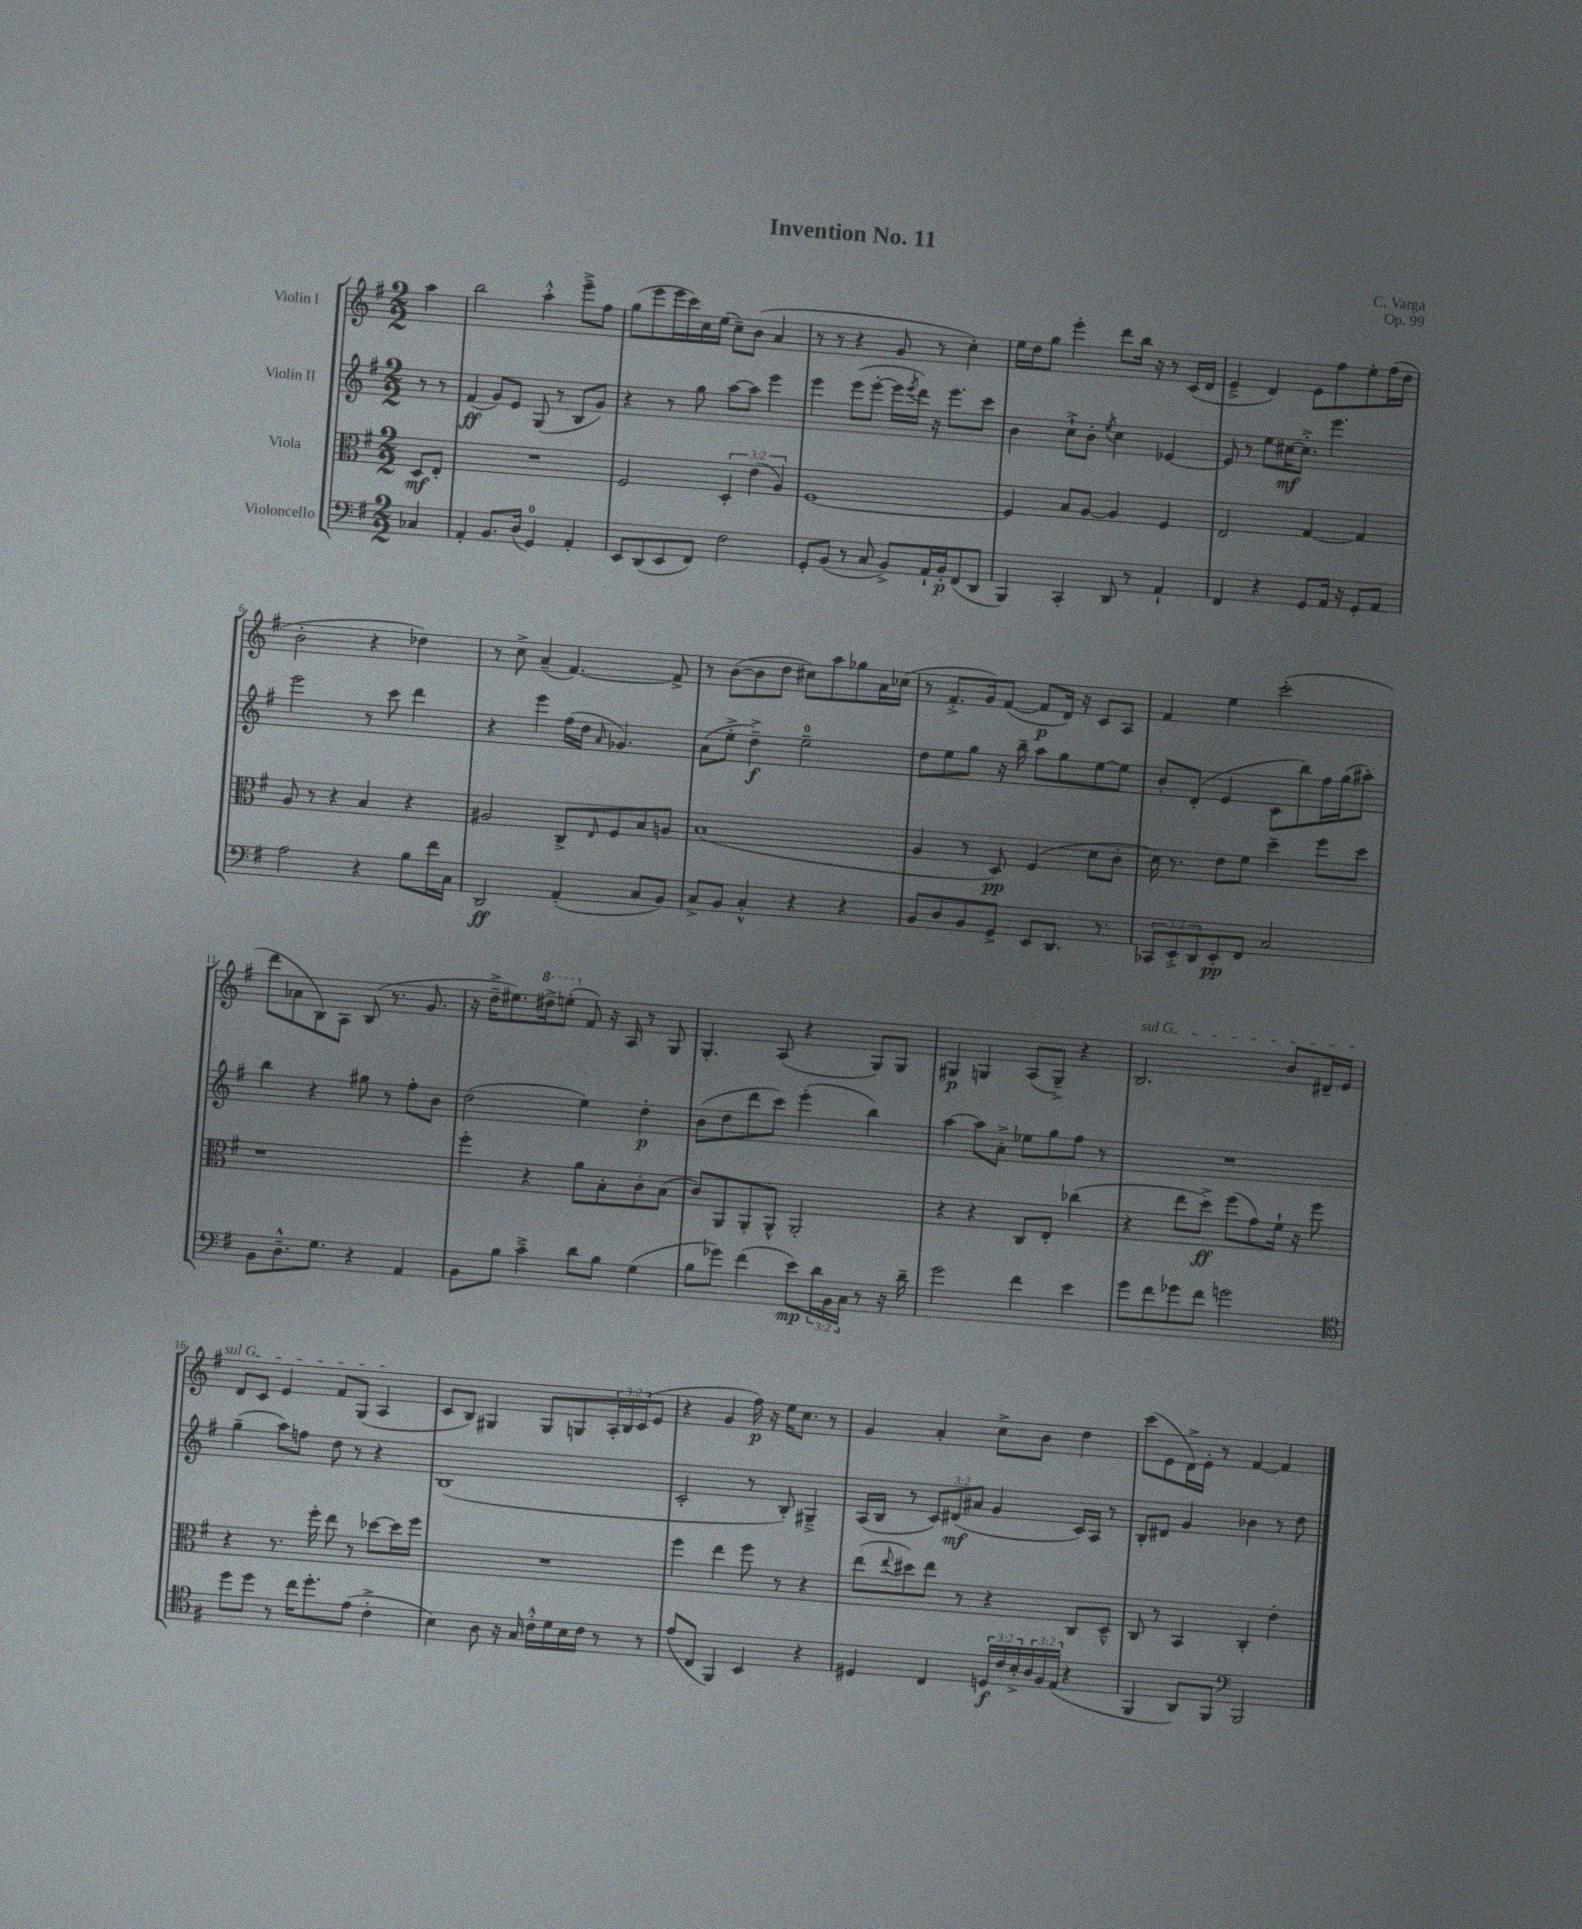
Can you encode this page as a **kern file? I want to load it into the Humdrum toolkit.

**kern	**kern	**kern	**kern
*staff4	*staff3	*staff2	*staff1
*clefF4	*clefC3	*clefG2	*clefG2
*k[f#]	*k[f#]	*k[f#]	*k[f#]
*M2/2	*M2/2	*M2/2	*M2/2
4C-/	8D/L	8r	4aa\
.	8E'/J	8r	.
=	=	=	=
4AA'/	1r	(4f#/	2bb\
8.BB/L	.	8g/L)	.
.	.	8e/J	.
(16D/Jk	.	.	.
4GG/)	.	(8G/	4aa'^^\
.	.	8r	.
4AA'/	.	8B/L	8eee~^\L
.	.	8g/J)	8ff#\J
=	=	=	=
8EE/L	2F#/	4r	(8gg\L
(8DD/	.	.	8eee\
8EE/	.	8r	16eee\L
.	.	.	16ccc\)
8FF#/J)	.	8gg\	16cc\
.	.	.	(16ee\JJ
2F#\	6D'/	[8aa\L	8cc~\L)
.	.	8aa\]J	(8b\J
.	(6e\	.	.
.	.	4eee\	4a/
.	6A/)	.	.
=	=	=	=
8GG'/L	[1F#	4eee\	8r
(8BB/J	.	.	8r
8r	.	(8eee\L	4r
8C/	.	[8eee'\J	.
8BB^/L)	.	16eee\]LL	8g/
.	.	8qeee/	.
.	.	16ddd\JJ)	.
16AA`/L	.	16r	8r
16BB'/J	.	8.eee\L	.
(8FF#/	.	.	4cc'\)
8DD/J	.	8ccc\J	.
=	=	=	=
4BBB/)	4F#/]	4b\	16ee\LL
.	.	.	16dd\J
.	.	.	8gg\J
4CC'/	8B/L	8cc`^\L	4eee'\
.	[8A/J	8b'\J	.
.	.	8qee/	.
8DD/	4A/]	4cc\	8ddd\L
8r	.	.	16bb\Jk
.	.	.	16r
4AA`/	4F#/	[4e-/	8r
.	.	.	(16c/LL
.	.	.	16d/JJ
=	=	=	=
4FF#/	2E/	8e-/]	4e~^/
.	.	8r	.
4r	.	8ee\L	4d/)
.	.	[16cc#\K	.
.	.	8.cc#'^\]J	.
8GG/L	[4G/	.	8e\L
16AA/Jk	.	4.eee\	8ff#\
16r	.	.	.
8GG'/L	4G/]	.	8ee'\
8AA/J	.	.	(16ff#\L
.	.	.	16dd\JJ
=	=	=	=
2A\	8A/	2eee\	2b'\
.	8r	.	.
.	4r	.	.
4r	4B/	8r	4r
.	.	8ccc\	.
8B\L	4r	4ddd\	4dd-\)
16f#\L	.	.	.
16C\JJ	.	.	.
=	=	=	=
2DD/	2A#/	4r	8r
.	.	.	8cc^\
.	.	4eee\	(4a~/
(4AA'/	8C^/L	(16ff#\LL	[4.f#/)
.	.	16dd\JJ	.
.	16qqE/	16qqa/	.
.	8F#/	4.g-/)	.
8C/L	8B/	.	.
8BB/J)	8A/J	.	8f#^/]
=	=	=	=
8C^/L	(1B	(8a\L	8r
8BB/J	.	8ee'^\J	([8b\L
4C'^^/	.	4dd~^\)	8b\]
.	.	.	8dd\J
4r	.	2ee~\	8cc#\L)
.	.	.	8aa\
4r	.	.	8gg-\
.	.	.	16a\L
.	.	.	(16cc-\JJ
=	=	=	=
8BB/L	4A/	8dd\L	8r
8D/	.	8ee\	8.f#'^/L
8BB/	8r	8gg\J	.
.	.	.	16g/k)
8GG^/J	8D/)	16r	([8f#/J
.	.	16bb~\	.
8EE/L	(4F#/	8aa\L	8f#/]L
8.DD/J	.	8gg\	16d/Jk)
.	.	.	16r
.	8d\L	[8ee\	8c/L
8.r	.	.	.
.	8c'\J	8ee\]J	8A/J
=	=	=	=
12CC-/L	16d\)	8b'/L	4f#/
.	8.r	.	.
12EE'^/	.	.	.
.	.	(8d'/J	.
12DD/	.	.	.
8EE'/	8e\L	4e/	4ee\
8FF#/J	8f#\J	.	.
2C/	4dd~\	8c\L	(2ccc'\
.	.	8bb\)	.
.	8ff#\L	16ff#\L	.
.	.	(16gg\J	.
.	8dd\J	8aa#'\J)	.
=	=	=	=
8BB\L	1r	4bb\	8ddd\L
8.D~^^\	.	.	8a-\
.	.	4r	8B\)
8.G\J	.	.	.
.	.	.	8A\J
4r	.	8gg#\	(8B/
.	.	8r	8.r
4AA/	.	8ff#'\L	.
.	.	.	8.g/
.	.	8b\J	.
=	=	=	=
8BB\L	4ff#'\	(2dd\	16r
.	.	.	16dd~^\LK
8B\J	.	.	8.ee#\)
4c~^\	4r	.	.
.	.	.	16ddd#^\k
.	.	.	(8eee'\J
8d\L	8a\L	4ee\)	8f#/)
8B\J	8B'\	.	16r
.	.	.	16A/
(4G\	8c'\	4dd'\	8r
.	(8B\J	.	8G/
=	=	=	=
8B\L	8c/L)	(8b\L	4.G'/
8g-\J)	8AA/	8dd\	.
(4f#\	8AA'/	8ddd\	.
.	8AA^^/J	8ccc\J)	(8A/
8e\L)	2AA'/	(4eee'\	4r
24d\L	.	.	.
24BB\	.	.	.
24C\JJ	.	.	.
8r	.	4bb\)	8G/L)
16r	.	.	8G/J
16d~\	.	.	.
=	=	=	=
2g\	4r	[4aa\	4G#/
.	4r	8aa\]L	4G/
.	.	8a'^\J	.
4f#\	8C/L	8ee-\L	(8A/L
.	8E'/J	8gg\	8G~^/J)
4e\	(4cc-\	8ff#\J	4r
.	.	8r	.
=	=	=	=
8g\L	4r	1r	2.B/
8f#\	.	.	.
8g-\	8ee\L	.	.
8f#\J	8dd^\J)	.	.
2g\	(8ff#\L	.	.
.	8g\)	.	.
.	16f#`\Jk	.	8b/L
.	16r	.	.
.	8ff#\	.	16d#~/L
.	.	.	16e/JJ
=	=	=	=
*clefC4	*	*	*
8dd\L	4r	(4gg~\	8d/L
8dd\J	.	.	8c/J
8r	8.r	8aa\L)	4e/
16cc\LK	.	8ff\J	.
8.dd'\	16ff#'\	.	.
.	8ee\	8dd\	8f#/L
(8e\J	8r	8r	(8G/J
4c'^\	[8dd-\L	4r	4A/
.	16dd-\]L	.	.
.	16ff#\JJ	.	.
=	=	=	=
4B\)	1r	(1B	8c/L
.	.	.	8B/J)
8A\	.	.	4G#/
16r	.	.	.
16G/	.	.	.
16c'^^\LL	.	.	8G#/L
16d\	.	.	.
16B\	.	.	8G/
16c\JJ	.	.	.
8r	.	.	24A'/L
.	.	.	24B/
.	.	.	(24c/J
8r	.	.	8e/J
=	=	=	=
(8e/L	4ff#\	2c'/	4r
8C/J	.	.	.
4FF#/)	4ee\	.	4g/
4BB/	8ff#\	8r	16ff#\)
.	.	.	16r
.	8r	8B'/)	16ee\LK
.	.	.	8.cc\J
4r	4r	4G#~^/	.
.	.	.	8r
=	=	=	=
4D#/	(8ee\L	(16A/LL	4g/
.	.	16B/JJ	.
.	8qqee/	.	.
.	8dd#\)	8r	.
4C/	8ee\J	12c/L)	4a'/
.	.	(12d#/	.
.	8r	.	.
.	.	12a#/J	.
24D/LL	4r	4g/	8cc^\L
24c/	.	.	.
24B'^/	.	.	.
24A/	.	.	8b\J
24F#/	.	.	.
(24E/JJ	.	.	.
4r	8C/L	16c/LL)	4dd\
.	.	16A/JJ	.
.	8D~^^/J	8r	.
=	=	=	=
4FF#/	8C/	8B'/L	(8ccc\L
.	8r	8d#/J	8e\
8AA/L)	4BB/	4g/	16d^\L)
.	.	.	16e'\JJ
8FF#/J	.	.	8r
*clefF4	*	*	*
2BBB/	4C'/	4b-\	[4f#/
.	4e'\	8r	4f#/]
.	.	8dd\	.
==	==	==	==
*-	*-	*-	*-
